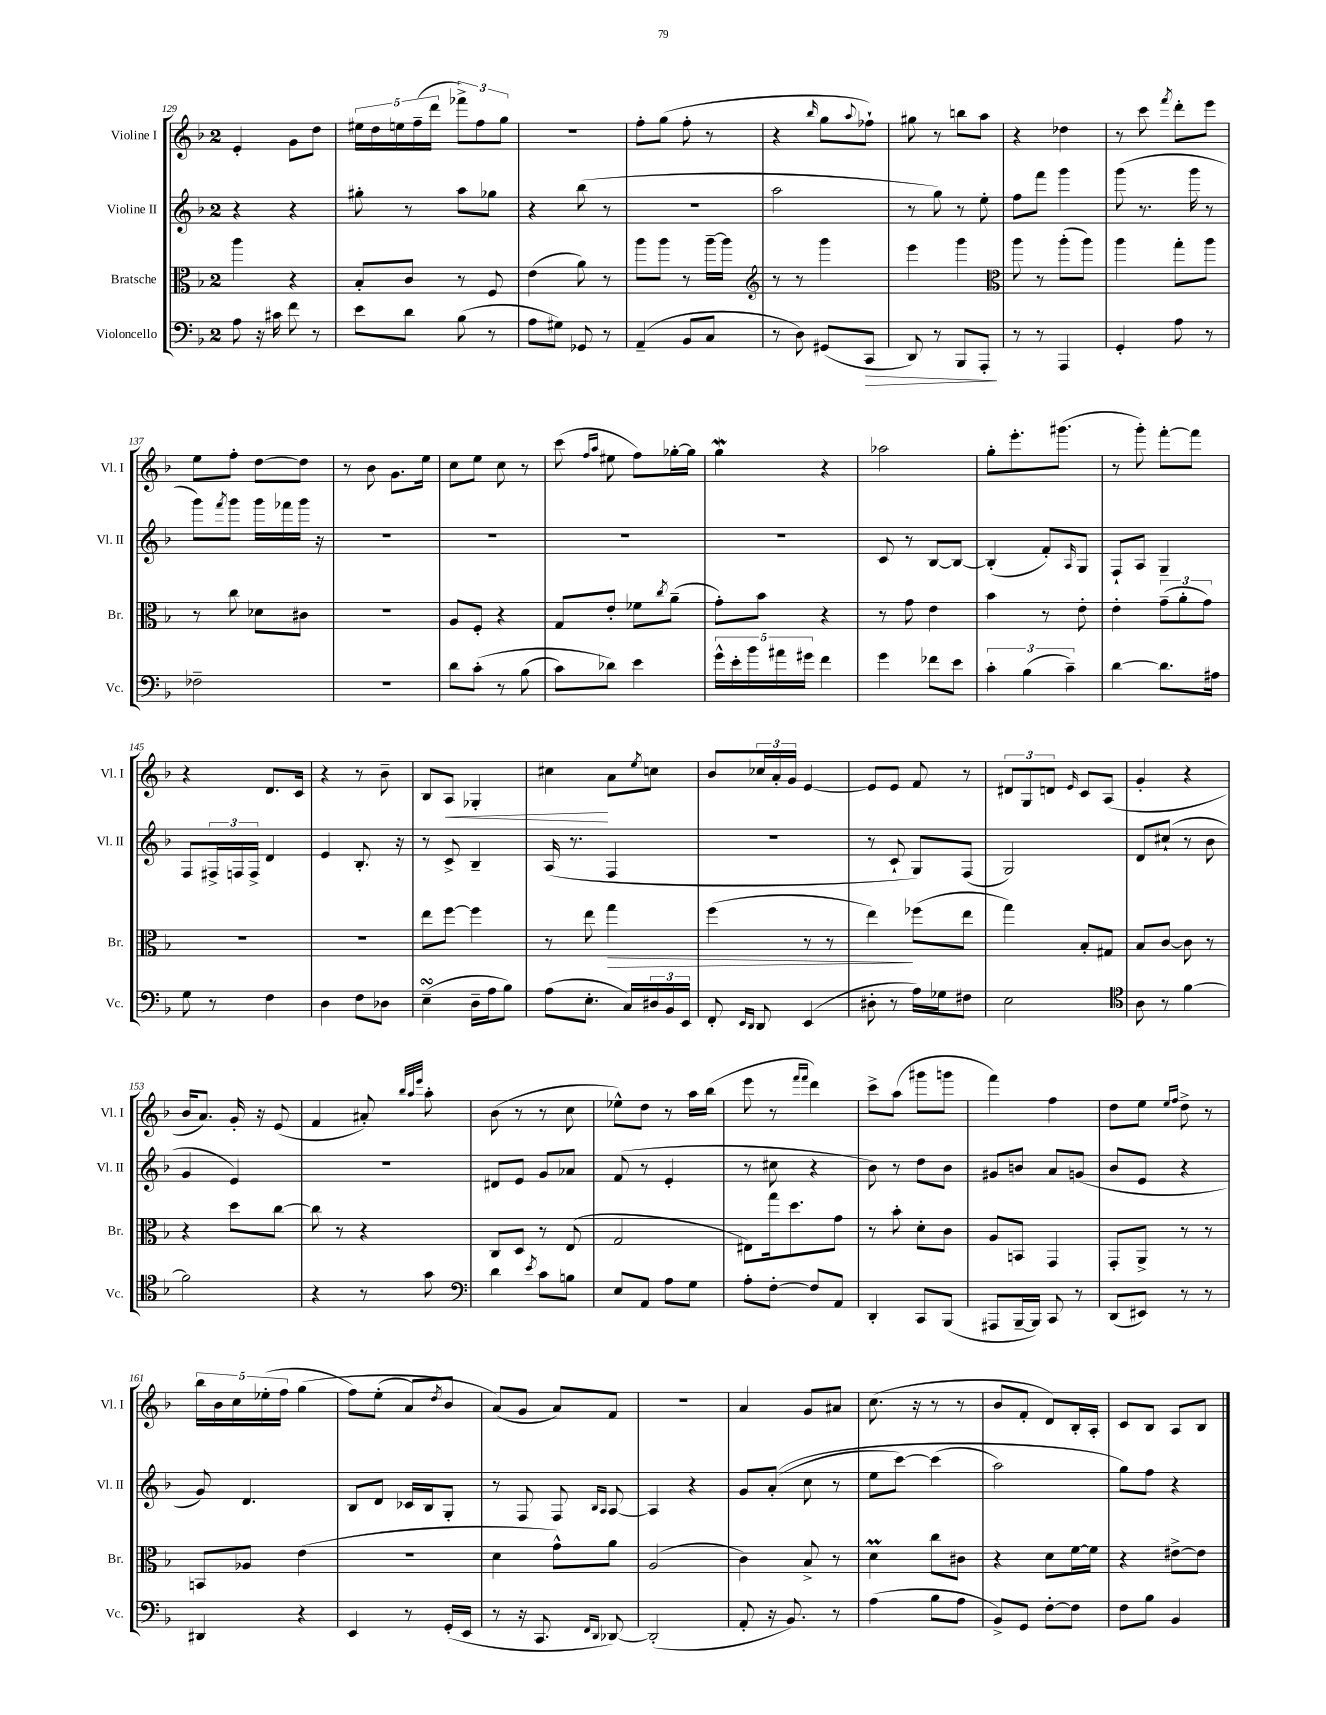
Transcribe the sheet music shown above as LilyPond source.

<<
\new StaffGroup <<
\new Staff = "s0" \with { instrumentName = "Violine I" shortInstrumentName = "Vl. I" } {
    \clef treble \key f \major \once \override Staff.TimeSignature.style = #'single-digit \time 2/4
    e'4-. g'8 d''8 |
    \tuplet 5/4 { eis''16 d''16 e''16 f''16--( d'''16 } \tuplet 3/2 { fes'''8->) f''8 g''8 } |
    R2 |
    f''8-. g''8( f''8-. r8 |
    r4 \grace { bes''16 } g''8 \appoggiatura { a''8 } fes''8-!) |
    gis''8 r8 b''8 a''8 |
    r4 des''4 |
    r8 c'''8 \acciaccatura { f'''8 } d'''8-. e'''8 |
    e''8 f''8-. d''8~ d''8 |
    r8 bes'8 g'8. e''16 |
    c''8 e''8 c''8 r8 |
    c'''8( \grace { f''16 a''16 } eis''8 f''8) ges''16~-. ges''16 |
    g''4\mordent r4 |
    aes''2 |
    g''8-. e'''8.-. gis'''8.( |
    r8 g'''8-.) f'''8~-. f'''8 |
    r4 d'8. c'16 |
    r4 r8 bes'8-- |
    bes8 a8\< ges4-. |
    cis''4\! a'8 \acciaccatura { e''8 } c''8 |
    bes'8 \tuplet 3/2 { ces''16 a'16-. g'16 } e'4~ |
    e'8 e'8 f'8 r8 |
    \tuplet 3/2 { dis'8 g8 d'8 } \grace { e'16 } c'8 a8( |
    g'4-. r4 |
    bes'16 a'8.) g'16-. r16 e'8( |
    f'4 ais'8-.) \grace { bes''32 a''32 e'''32 } a''8-. |
    bes'8( r8 r8 c''8 |
    ees''8-^) d''8 r8 a''16 bes''16( |
    e'''8 r8 \grace { f'''16 f'''16 } d'''4) |
    c'''8-> a''8( gis'''8 g'''8 |
    f'''4) f''4 |
    d''8 e''8 \grace { e''16 f''16 } d''8-> r8 |
    \tuplet 5/4 { bes''16 bes'16 c''16 ees''16-.( f''16 } g''4\( |
    f''8) e''8-.( a'8) \acciaccatura { d''8 } bes'8 |
    a'8(\) g'8 a'8) f'8 |
    R2 |
    a'4 g'8 ais'8 |
    c''8.( r16 r8 r8 |
    bes'8 f'8-. d'8) bes16-. a16-. |
    c'8 bes8 a8 bes8 \bar "|." |
}
\new Staff = "s1" \with { instrumentName = "Violine II" shortInstrumentName = "Vl. II" } {
    \clef treble \key f \major \once \override Staff.TimeSignature.style = #'single-digit \time 2/4
    r4 r4 |
    gis''8-. r8 a''8 ges''8 |
    r4 bes''8( r8 |
    R2 |
    a''2 |
    r8 g''8) r8 e''8-. |
    f''8 f'''8 g'''4 |
    g'''8( r8. g'''16 r8 |
    g'''8) \acciaccatura { f'''8 } g'''8 g'''16 fes'''16 g'''16 r16 |
    R2 |
    R2 |
    R2 |
    R2 |
    c'8 r8 bes8~ bes8~ |
    bes4-.( f'8-.) \grace { a16 } g8 |
    f8-! a8 g4-- |
    f8 \tuplet 3/2 { fis16-> f16 f16-> } d'4 |
    e'4 bes8.-. r16 |
    r8 c'8-> bes4-- |
    a16( r8. f4 |
    R2 |
    r8 c'8-! g8) f8( |
    g2) |
    d'8 cis''8-!( r8 bes'8 |
    g'4 e'4) |
    r2 |
    dis'8 e'8 g'8 aes'8 |
    f'8( r8 e'4-. |
    r8 cis''8 r4 |
    bes'8) r8 d''8 bes'8 |
    gis'8 b'8 a'8 g'8( |
    bes'8 e'8 r4 |
    g'8) d'4. |
    bes8 d'8 ces'16 bes16 g8-. |
    r8 f8 f8 \grace { bes16 a16 } a8~ |
    a4 r4 |
    g'8 a'8-.(\( c''8 r8 |
    e''8 c'''8~) c'''4( |
    a''2) |
    g''8\) f''8 r4 \bar "|." |
}
\new Staff = "s2" \with { instrumentName = "Bratsche" shortInstrumentName = "Br." } {
    \clef alto \key f \major \once \override Staff.TimeSignature.style = #'single-digit \time 2/4
    a''4 r4 |
    bes8-. c'8 r8 f8 |
    e'4( a'8) r8 |
    a''8 a''8 r8 a''16~-- a''16 |
    \clef treble r8 r8 g'''4 |
    e'''4 g'''4 |
    \clef alto a''8 r8 a''8-.( a''8) |
    a''4 g''8-. a''8 |
    r8 c''8 des'8 cis'8 |
    R2 |
    a8 f8-. r4 |
    g8 e'8-. fes'8 \acciaccatura { c''8 } a'8--( |
    g'8-.) bes'8 r4 |
    r8 g'8 e'4 |
    bes'4 r8 e'8-. |
    e'4-. \tuplet 3/2 { g'8--( a'8-. g'8) } |
    R2 |
    R2 |
    e''8 f''8~ f''4 |
    r8 e''8 g''4\> |
    f''4( r8 r8 |
    e''4\!) fes''8( e''8 |
    g''4) bes8-. gis8 |
    bes8 c'8~ c'8 r8 |
    r4 d''8 c''8~ |
    c''8 r8 r4 |
    c8 d8 r8 e8( |
    g2 |
    eis8) g''16 d''8. g'8 |
    r8 bes'8-. d'8-. c'8 |
    a8 b,8 g,4 |
    g,8-. a,8-> r8 r8 |
    b,8 aes8 e'4( |
    r2 |
    d'4 g'8-^) a'8 |
    a2( |
    c'4) bes8-> r8 |
    d'4\prall c''8 cis'8 |
    r4 d'8 f'16~ f'16 |
    r4 eis'8~-> eis'8 \bar "|." |
}
\new Staff = "s3" \with { instrumentName = "Violoncello" shortInstrumentName = "Vc." } {
    \clef bass \key f \major \once \override Staff.TimeSignature.style = #'single-digit \time 2/4
    a8 r16 cis'16 f'8 r8 |
    e'8 d'8 bes8( r8 |
    a8 gis8) ges,8 r8 |
    a,4--( bes,8 c8 |
    r8 d8) gis,8( c,8\> |
    d,8) r8 bes,,8 a,,8-.\! |
    r8 r8 a,,4 |
    g,4-. a8 r8 |
    fes2-- |
    R2 |
    d'8 c'8-.\( r8 bes8( |
    c'8) des'8\) e'4 |
    \tuplet 5/4 { g'16-^ e'16-. bes'16 ais'16 gis'16 } f'4 |
    g'4 fes'8 e'8 |
    \tuplet 3/2 { c'4-. bes4( c'4--) } |
    d'4~ d'8. ais16 |
    g8 r8 f4 |
    d4 f8 des8 |
    e4--\turn( d16-- a16 bes8) |
    a8( e8.-. c16) \tuplet 3/2 { dis16 bes,16 e,16 } |
    f,8-. \grace { e,16 d,16 } d,8 e,4( |
    dis8-. r8 a16) ges16 fis8 |
    e2 |
    \clef tenor a8 r8 f'4~ |
    f'2 |
    r4 r8 g'8 |
    \clef bass d'4 \acciaccatura { e'8 } c'8 b8 |
    e8 a,8 a8 g8 |
    a8-. f8~-. f8 a,8 |
    d,4-. c,8 bes,,8( |
    ais,,8 bes,,16~-- bes,,16) c,8 r8 |
    d,8( eis,8) r8 r8 |
    dis,4 r4 |
    e,4 r8 g,16-.( e,16 |
    r8 r16 c,8. \grace { f,16 d,16 } des,8~) |
    des,2-.( |
    a,8-. r16 bes,8.) r8 |
    a4( bes8 a8 |
    bes,8->) g,8 f8~-. f8 |
    f8 bes8 bes,4 \bar "|." |
}
>>
>>
\layout { \context { \Score currentBarNumber = #129 } }
